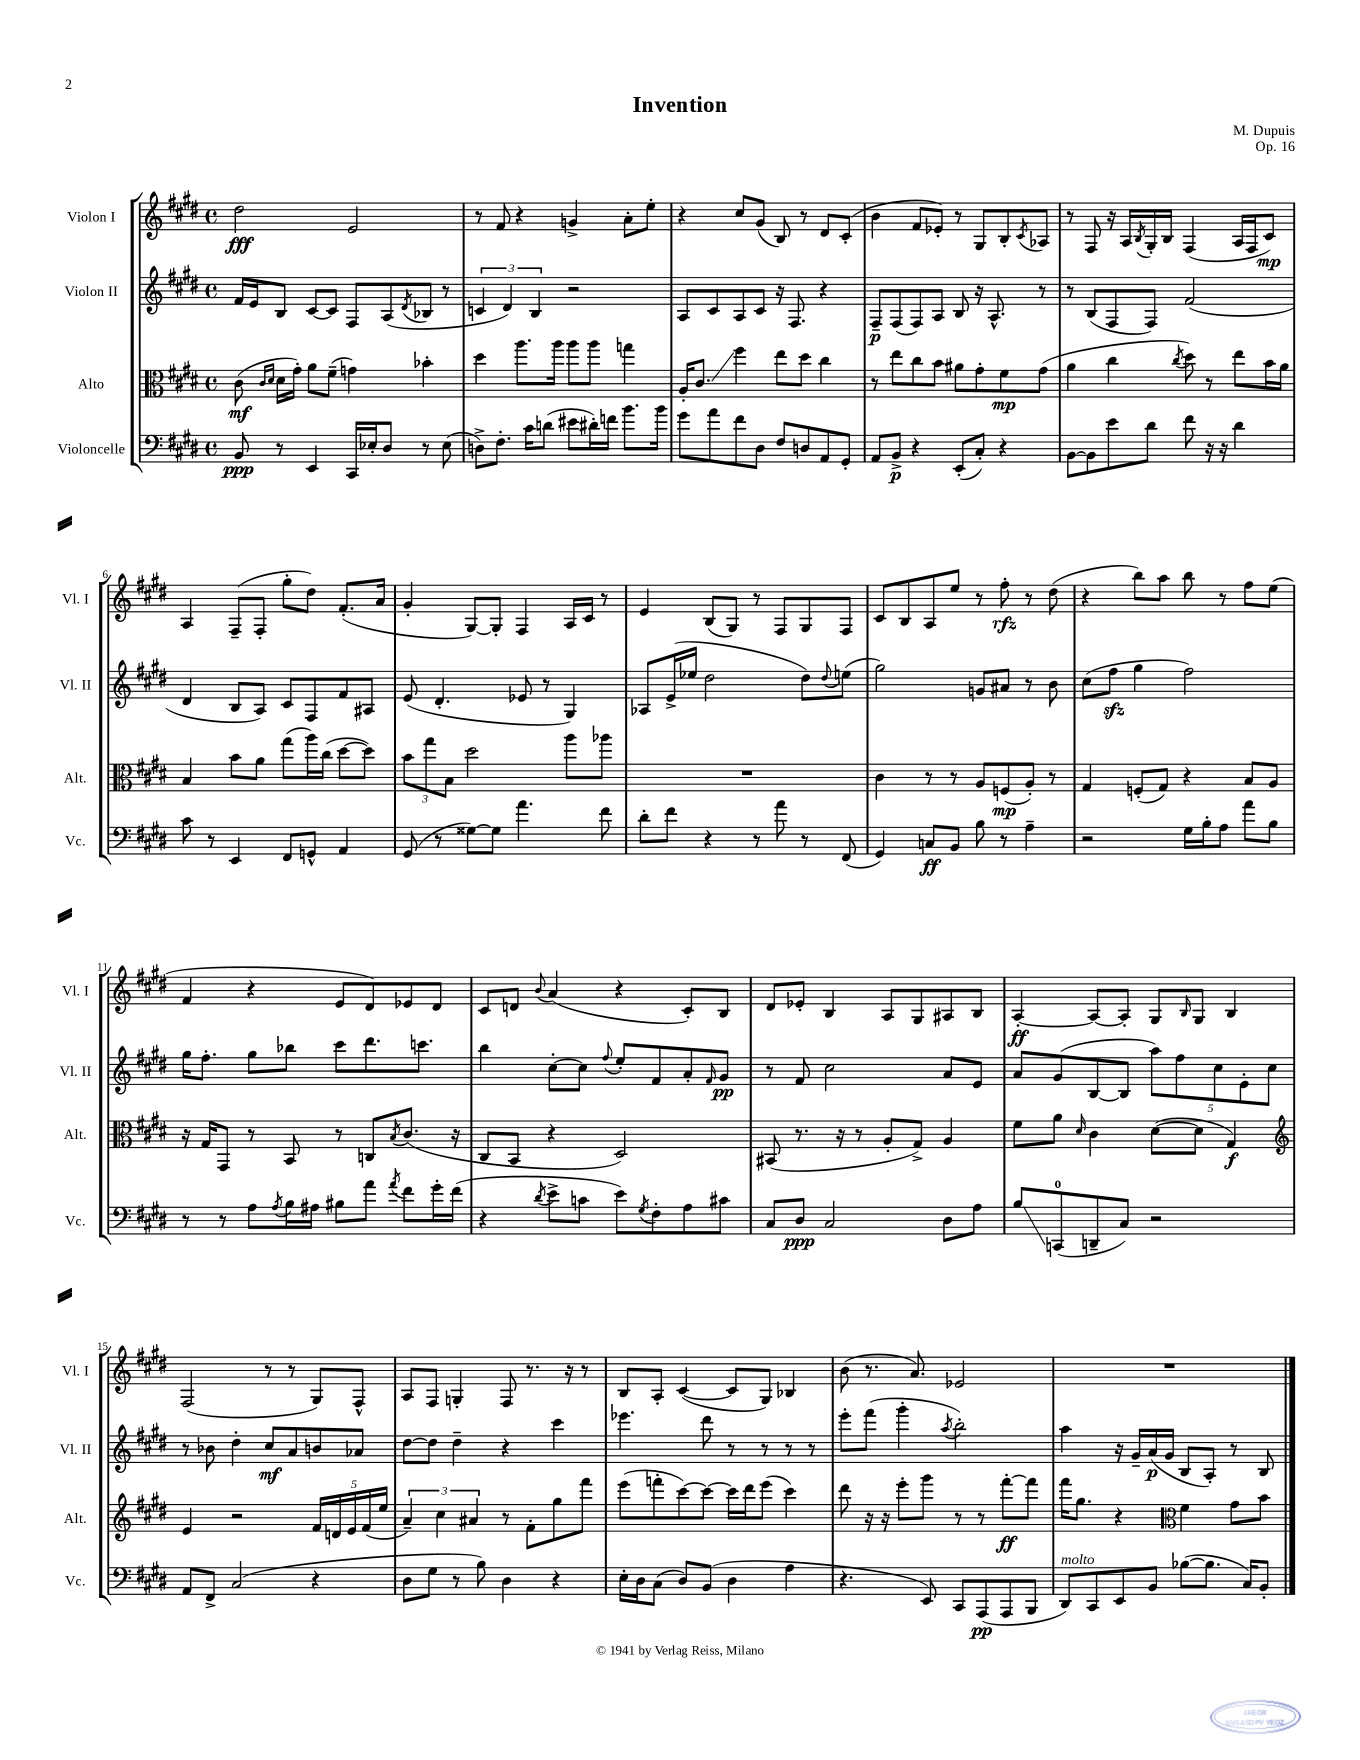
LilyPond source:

\header { title = "Invention" composer = "M. Dupuis" opus = "Op. 16" }
<<
\new StaffGroup <<
\new Staff = "s0" \with { instrumentName = "Violon I" shortInstrumentName = "Vl. I" } {
    \clef treble \key e \major \defaultTimeSignature \time 4/4
    dis''2\fff e'2 |
    r8 fis'8 r4 g'4-> a'8-. e''8-. |
    r4 cis''8 gis'8( b8) r8 dis'8 cis'8-.( |
    b'4 fis'8 ees'8-.) r8 gis8 b8-. \acciaccatura { cis'8 } aes8 |
    r8 fis8 r16 a16 \acciaccatura { b8 } gis16-. b16 fis4( a16 fis16 cis'8\mp) |
    a4 fis8--( fis8-. gis''8-. dis''8) fis'8.-.( a'16 |
    gis'4-. gis8~) gis8-. fis4 a16 cis'16 r8 |
    e'4 b8( gis8) r8 fis8 gis8 fis8 |
    cis'8 b8 a8 e''8 r8 fis''8-.\rfz r8 dis''8( |
    r4 b''8) a''8 b''8 r8 fis''8 e''8( |
    fis'4 r4 e'8 dis'8) ees'8 dis'8 |
    cis'8 d'8 \appoggiatura { b'8 } a'4( r4 cis'8-.) b8 |
    dis'8 ees'8-. b4 a8 gis8 ais8 b8 |
    a4~-.\ff a8~ a8-. gis8 \grace { b16 } gis8 b4 |
    fis2( r8 r8 gis8) fis8-^ |
    a8 fis8 g4-. fis8 r8. r16 r8 |
    b8 a8-. cis'4~( cis'8 gis8) bes4 |
    b'8( r8. a'8.) ees'2 |
    R1 \bar "|." |
}
\new Staff = "s1" \with { instrumentName = "Violon II" shortInstrumentName = "Vl. II" } {
    \clef treble \key e \major \defaultTimeSignature \time 4/4
    fis'16 e'16 b8 cis'8~ cis'8 fis8 a8( \acciaccatura { dis'8 } bes8 r8 |
    \tuplet 3/2 { c'4 dis'4) b4 } r2 |
    a8 cis'8 a8 cis'8 r16 fis8. r4 |
    fis8--\p fis8( fis8) a8 b8 r16 a8.-^ r8 |
    r8 b8( fis8 fis8) fis'2( |
    dis'4 b8 a8) cis'8 fis8 fis'8 ais8 |
    e'8( dis'4.-. ees'8 r8 gis4) |
    aes8 e'16->( ees''16 dis''2 dis''8) \appoggiatura { dis''8 } e''8( |
    gis''2) g'8 ais'8 r8 b'8 |
    cis''8( fis''8\sfz gis''4 fis''2) |
    gis''16 fis''8.-. gis''8 bes''8 cis'''8 dis'''8. c'''8. |
    b''4 cis''8~-. cis''8 \appoggiatura { fis''8 } e''8-. fis'8 a'8-. \grace { fis'16 } gis'8\pp |
    r8 fis'8 cis''2 a'8 e'8 |
    a'8 gis'8( b8~ b8 \tuplet 5/4 { a''8) fis''8 cis''8 e'8-. cis''8 } |
    r8 bes'8 dis''4-. cis''8\mf a'8 b'8 aes'8 |
    dis''8~ dis''8 dis''4-- r4 cis'''4 |
    ees'''4. dis'''8 r8 r8 r8 r8 |
    e'''8-. fis'''8( gis'''4-. \acciaccatura { a''8 } b''2-.) |
    a''4 r16 gis'16-- a'16\p( gis'16 b8 a8-.) r8 b8 \bar "|." |
}
\new Staff = "s2" \with { instrumentName = "Alto" shortInstrumentName = "Alt." } {
    \clef alto \key e \major \defaultTimeSignature \time 4/4
    cis'8\mf( \grace { cis'16 dis'16 } dis'16 gis'16-.) a'8 fis'8--( g'4) bes'4-. |
    dis''4 a''8. a''16 a''8 a''8 g''4 |
    a16-. cis'8.\glissando fis''4 e''8 dis''8 cis''4 |
    r8 e''8 cis''8 b'8 ais'8 gis'8-. fis'8\mp gis'8( |
    a'4 cis''4 \acciaccatura { cis''8 } dis''8) r8 e''8 b'16 a'16 |
    b4 b'8 a'8 gis''8( a''16) cis''16( dis''8~ dis''8) |
    \tuplet 3/2 { b'8 gis''8 b8 } dis''2 a''8 aes''8 |
    R1 |
    cis'4 r8 r8 a8 f8\mp( a8-.) r8 |
    gis4 f8-.( gis8) r4 b8 a8 |
    r16 gis16 gis,8 r8 b,8 r8 c8 \acciaccatura { b8 } cis'8.( r16 |
    cis8 b,8 r4 dis2) |
    bis,8( r8. r16 r8 a8-. gis8->) a4 |
    fis'8 a'8 \grace { dis'16 } cis'4 dis'8~( dis'8 gis4\f) |
    \clef treble e'4 r2 \tuplet 5/4 { fis'16 d'16 e'16 fis'16( e''16 } |
    \tuplet 3/2 { a'4--) cis''4 ais'4 } r8 fis'8-. gis''8 fis'''8 |
    e'''8( f'''8-. cis'''8~) cis'''8~ cis'''16 dis'''16 e'''8( cis'''4) |
    dis'''8 r16 r16 e'''8-. gis'''8 r8 r8 fis'''8~-.\ff fis'''8 |
    fis'''16 gis''8. r4 \clef alto fis'4 gis'8 b'8 \bar "|." |
}
\new Staff = "s3" \with { instrumentName = "Violoncelle" shortInstrumentName = "Vc." } {
    \clef bass \key e \major \defaultTimeSignature \time 4/4
    b,8\ppp r8 e,4 cis,16 ees16-. dis8 r8 ees8( |
    d8->) fis8.-. cis'16 d'8( eis'8 dis'16-.) f'16 b'8. b'16 |
    gis'8 a'8 fis'8 dis8 fis8 d8 a,8 gis,8-. |
    a,8 b,8->\p r4 e,8-.( cis8-.) r4 |
    b,8~ b,8 e'8 dis'8 fis'8 r16 r16 dis'4 |
    cis'8 r8 e,4 fis,8 g,8-^ a,4 |
    gis,8( r8 gisis8~) gisis8 a'4. fis'8 |
    dis'8-. fis'8 r4 r8 a'8 r8 fis,8( |
    gis,4) c8\ff b,8 b8 r8 a4-- |
    r2 gis16 b16-. a8 a'8 b8 |
    r8 r8 a8 \acciaccatura { a8 } b16 ais16 bis8 a'8 \acciaccatura { a'8 } fis'8 gis'16-. fis'16( |
    r4 \acciaccatura { dis'8 } e'8-> c'8 e'8) \acciaccatura { gis8 } fis8-. a8 cis'8 |
    cis8 dis8\ppp cis2 dis8 a8 |
    b8\glissando c,8-0( d,8-- cis8) r2 |
    a,8 fis,8-> cis2( r4 |
    dis8 gis8 r8 b8) dis4 r4 |
    e16-. dis16 cis8( dis8) b,8( dis4 a4 |
    r4. e,8) cis,8 a,,8\pp( a,,8 b,,8 |
    dis,8^\markup { \italic "molto" }) cis,8 e,8 b,8 bes8~( bes8. cis16) b,8-. \bar "|." |
}
>>
>>
